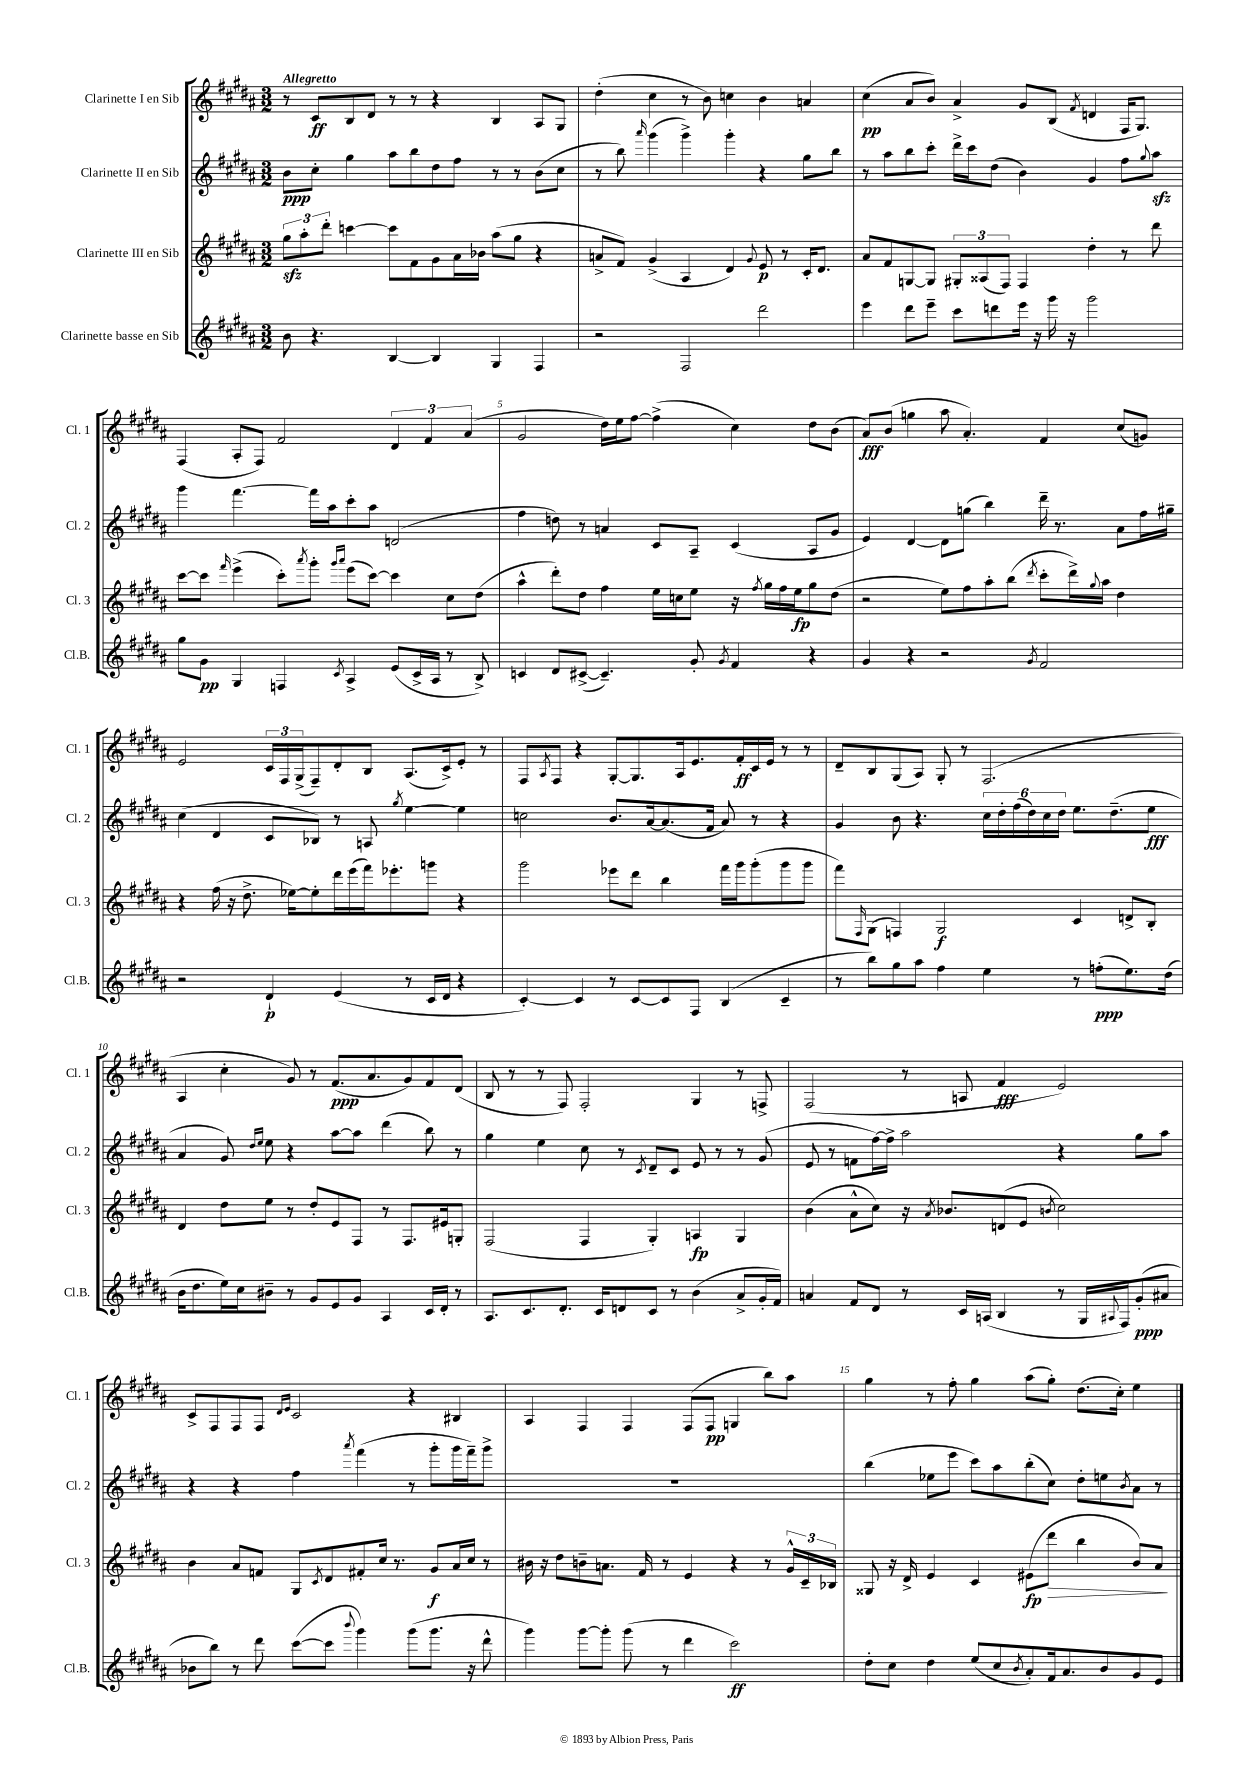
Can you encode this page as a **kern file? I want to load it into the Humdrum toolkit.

**kern	**kern	**kern	**kern
*staff4	*staff3	*staff2	*staff1
*clefG2	*clefG2	*clefG2	*clefG2
*k[f#c#g#d#a#]	*k[f#c#g#d#a#]	*k[f#c#g#d#a#]	*k[f#c#g#d#a#]
*M3/2	*M3/2	*M3/2	*M3/2
8b	12gg#	8b	8r
.	12aa#'	.	.
4.r	.	8cc#'	8c#
.	12ddd#'	.	.
.	[4ccc	4gg#	8B
.	.	.	8d#
[4B	8ccc]	8aa#	8r
.	8f#	8bb	8r
4B]	8g#	8dd#	4r
.	16a#	8ff#	.
.	16b-	.	.
4G#	(8aa#	8r	4B
.	8gg#	8r	.
4F#	4r	(8b	8A#
.	.	8cc#	8G#
=	=	=	=
2r	8a^	8r	(4dd#'
.	8f#)	8bb)	.
.	.	16qqaaa#	.
.	(4g#^	(4ggg#	4cc#
2F#	4A#	4ggg#^)	8r
.	.	.	8b)
.	4d#)	4ggg#'	4cc
.	8qqg#	.	.
2ddd#	8e	4r	4b
.	8r	.	.
.	16c#'	8gg#	4a
.	8.d#	.	.
.	.	8bb	.
=	=	=	=
4eee	8a#	8r	(4cc#
.	8f#	8aa#	.
8ddd#	[8G	8bb	8a#
8eee~	8G]	8ccc#'	8b)
8ccc#	12G#'	16ddd#^	4a#^
.	.	16ccc#	.
.	(12A##	.	.
8ddd	.	(8dd#	.
.	12F#)	.	.
16eee	4F#	4b)	8g#
16r	.	.	.
16ggg#	.	.	(8B
16r	.	.	.
.	.	.	8qf#
2ggg#	4dd#'	4g#	4d
.	8r	8ff#	16F#
.	.	.	8.G#)
.	.	8qqgg#	.
.	8ddd#	8aa#	.
=	=	=	=
8gg#	[8ccc#	4ggg#	(4F#
8g#	8ccc#]	.	.
.	16qqfff#	.	.
4G#	(4eee^	[4.fff#	8A#'
.	.	.	8F#)
4F	8ccc#')	.	2f#
.	8qaaa#	.	.
.	8ggg#'	16fff#]	.
.	.	16aa#	.
.	16qqggg#	.	.
8qc#	16qqaaa#	.	.
4A#^	(8eee	8ccc#'	.
.	[8ccc#)	8aa#	.
(8e	4ccc#]	(2d	6d#
16c#^	.	.	.
.	.	.	6f#
16A#	.	.	.
8r	8cc#	.	.
.	.	.	(6a#
8B^)	(8dd#	.	.
=	=	=	=
4c	4aa#^^	4ff#	2g#
8d#	8ddd#')	8dd)	.
([8c#^	8dd#	8r	.
4.c#~])	4ff#	4a	16dd#)
.	.	.	16ee
.	.	.	[8ff#
.	16ee	8c#	(4ff#^]
.	16cc	.	.
8g#'	8ee	8A#~	.
8qg#	.	.	.
4f#	16r	(4c#	4cc#)
.	8qff#	.	.
.	16gg#	.	.
.	16ff#	.	.
.	16ee	.	.
4r	8gg#	8A#	8dd#
.	(8dd#	8g#	(8b
=	=	=	=
4g#	2r	4e)	8a#)
.	.	.	(8b
4r	.	[4d#	4gg
2r	8ee)	8d#]	8aa#
.	8ff#	(8gg	4.a#')
.	8aa#'	4bb)	.
.	(8bb	.	.
8qg#	8qddd#	.	.
2f#	8ccc#'	16ddd#~	4f#
.	.	8.r	.
.	16ddd#^)	.	.
.	8qqgg#	.	.
.	16aa#	.	.
.	4dd#	8a#	(8cc#
.	.	16ff#	8g)
.	.	16gg#~	.
=	=	=	=
2r	4r	(4cc#	2e
.	(16ff#	4d#	.
.	16r	.	.
.	8.dd#^	.	.
4d#`	.	8c#	24c#
.	.	.	24F#
.	[16ee-)	.	.
.	.	.	(24G#^
.	8ee-']	8B-)	8F#~)
(4e	16ddd#	8r	8d#'
.	(16eee	.	.
.	16fff#)	8A	8B
.	8.eee-'	.	.
.	.	8qgg#	.
8r	.	[4ee	(8.A#
16c#	8ggg	.	.
16d#	.	.	16c#^)
4r	4r	4ee]	8e'
.	.	.	8r
=	=	=	=
[4c#')	2ggg#	2cc	8F#
.	.	.	8qA#
.	.	.	8F#
4c#]	.	.	4r
8r	8eee-	8.b	[8G#'
[8c#	8ddd#	.	8.G#]
.	.	[16a#	.
8c#]	4bb	(8.a#]	.
.	.	.	16A#
8F#	.	.	8.e
.	.	16f#	.
(4B	16fff#	8a#)	.
.	16ggg#	.	16f#'
.	(8ggg#'	8r	16c#
.	.	.	16e
4c#~	8ggg#	4r	8r
.	8ggg#	.	8r
=	=	=	=
8r	8fff#)	4g#	8d#~
.	16qqF#	.	.
8bb)	(8G#	.	8B
8gg#	4F)	8b	(8G#
8aa#	.	4.r	8A#)
4ff#	2G#	.	8G#'
.	.	.	8r
4ee	.	24cc#	(2.F#
.	.	24dd#'	.
.	.	(24ff#	.
.	.	24dd#)	.
.	.	24cc#	.
.	.	24dd#	.
8r	4c#	8.ee	.
(8ff'	.	.	.
.	.	(8.dd#~	.
8.ee)	8d^	.	.
.	8B'	8ee	.
(16dd#	.	.	.
=	=	=	=
16b	4d#	4a#	4A#
8.dd#	.	.	.
16ee)	8dd#	8g#)	4cc#'
16cc#	.	.	.
.	.	16qqdd#	.
.	.	16qqee	.
8b#~	8ee	8ee	.
8r	8r	4r	8g#)
8g#	8dd#'	.	8r
8e	8e	[8aa#	(8.f#
8g#	8F#	8aa#]	.
.	.	.	8.a#
4A#	8r	(4ddd#	.
.	8.F#	.	8g#)
16c#	.	8bb)	8f#
16d#'	16e#	.	.
8r	8G'	8r	(8d#
=	=	=	=
8.A#	(2F#	4gg#	8B
.	.	.	8r
8.c#	.	.	.
.	.	4ee	8r
8.d#'	.	.	8F#)
.	4F#	8cc#	2F#'
16c#	.	.	.
8d	.	8r	.
.	.	8qc#	.
8c#	4G#')	8d#~	.
8r	.	8c#	.
(4b	4A	8e	4G#
.	.	8r	.
8a#^	4G#	8r	8r
16g#'	.	(8g#	8F^
16f#)	.	.	.
=	=	=	=
4a	(4b	8e	(2F#
.	.	8r	.
8f#	8a#^^	8f	.
8d#	8cc#)	[16ff#)	.
.	.	16ff#^]	.
8r	16r	2aa#	8r
.	8qa#	.	.
.	8.b-	.	.
16c#	.	.	8A
(16A	.	.	.
4B	(8d	.	4f#
.	8e	.	.
.	8qb	.	.
8r	2cc#)	4r	2e)
16G#	.	.	.
8qqA#	.	.	.
16F#)	.	.	.
(8g#'	.	8gg#	.
8a#	.	8aa#	.
=	=	=	=
8b-	4b	4r	8c#^
8bb)	.	.	8F#
8r	8a#	4r	8F#
8ddd#	8f	.	8F#
.	.	.	16qqd#
.	.	.	16qqe
([8ccc#	8G#	4ff#	2c#
.	8qc#	.	.
8ccc#]	8d#	.	.
8qqbbb	.	8qaaa#	.
4ggg#)	8f#'	(4fff#	.
.	16cc#	.	.
.	8.r	.	.
(8ggg#	.	8r	4r
8.ggg#	8g#	8ggg#'	.
.	16a#	16ggg#	4B#
16r	16cc#	16fff#~)	.
8ddd#^^	8r	8ggg#^	.
=	=	=	=
4ggg#)	16b#	1.r	4A#
.	16r	.	.
.	8dd#	.	.
[8ggg#	8b~	.	4F#
8ggg#']	8.a	.	.
(8ggg#	.	.	4F#
.	16f#	.	.
8r	8r	.	.
4ddd#	4e	.	(8F#
.	.	.	8F#
2ccc#)	4r	.	4G
.	8r	.	8bb)
.	24g#^^	.	8aa#
.	24c#~	.	.
.	24B-	.	.
=	=	=	=
8dd#'	8G##	(4bb	4gg#
8cc#	16r	.	.
.	16d#^	.	.
4dd#	4e	8ee-	8r
.	.	8eee	8ff#'
(8ee	4c#	8ccc#)	4gg#
8cc#	.	8aa#	.
8qb	.	.	.
8a#')	(8e#	(8bb'	(8aa#
16f#	8ddd#	8cc#)	8gg#')
8.a#	.	.	.
.	4bb	8dd#'	(8.dd#
8b	.	8ee	.
.	.	.	16cc#')
.	.	8qb	.
8g#	8b)	8a#	4ee
8e	8a#	8r	.
==	==	==	==
*-	*-	*-	*-
